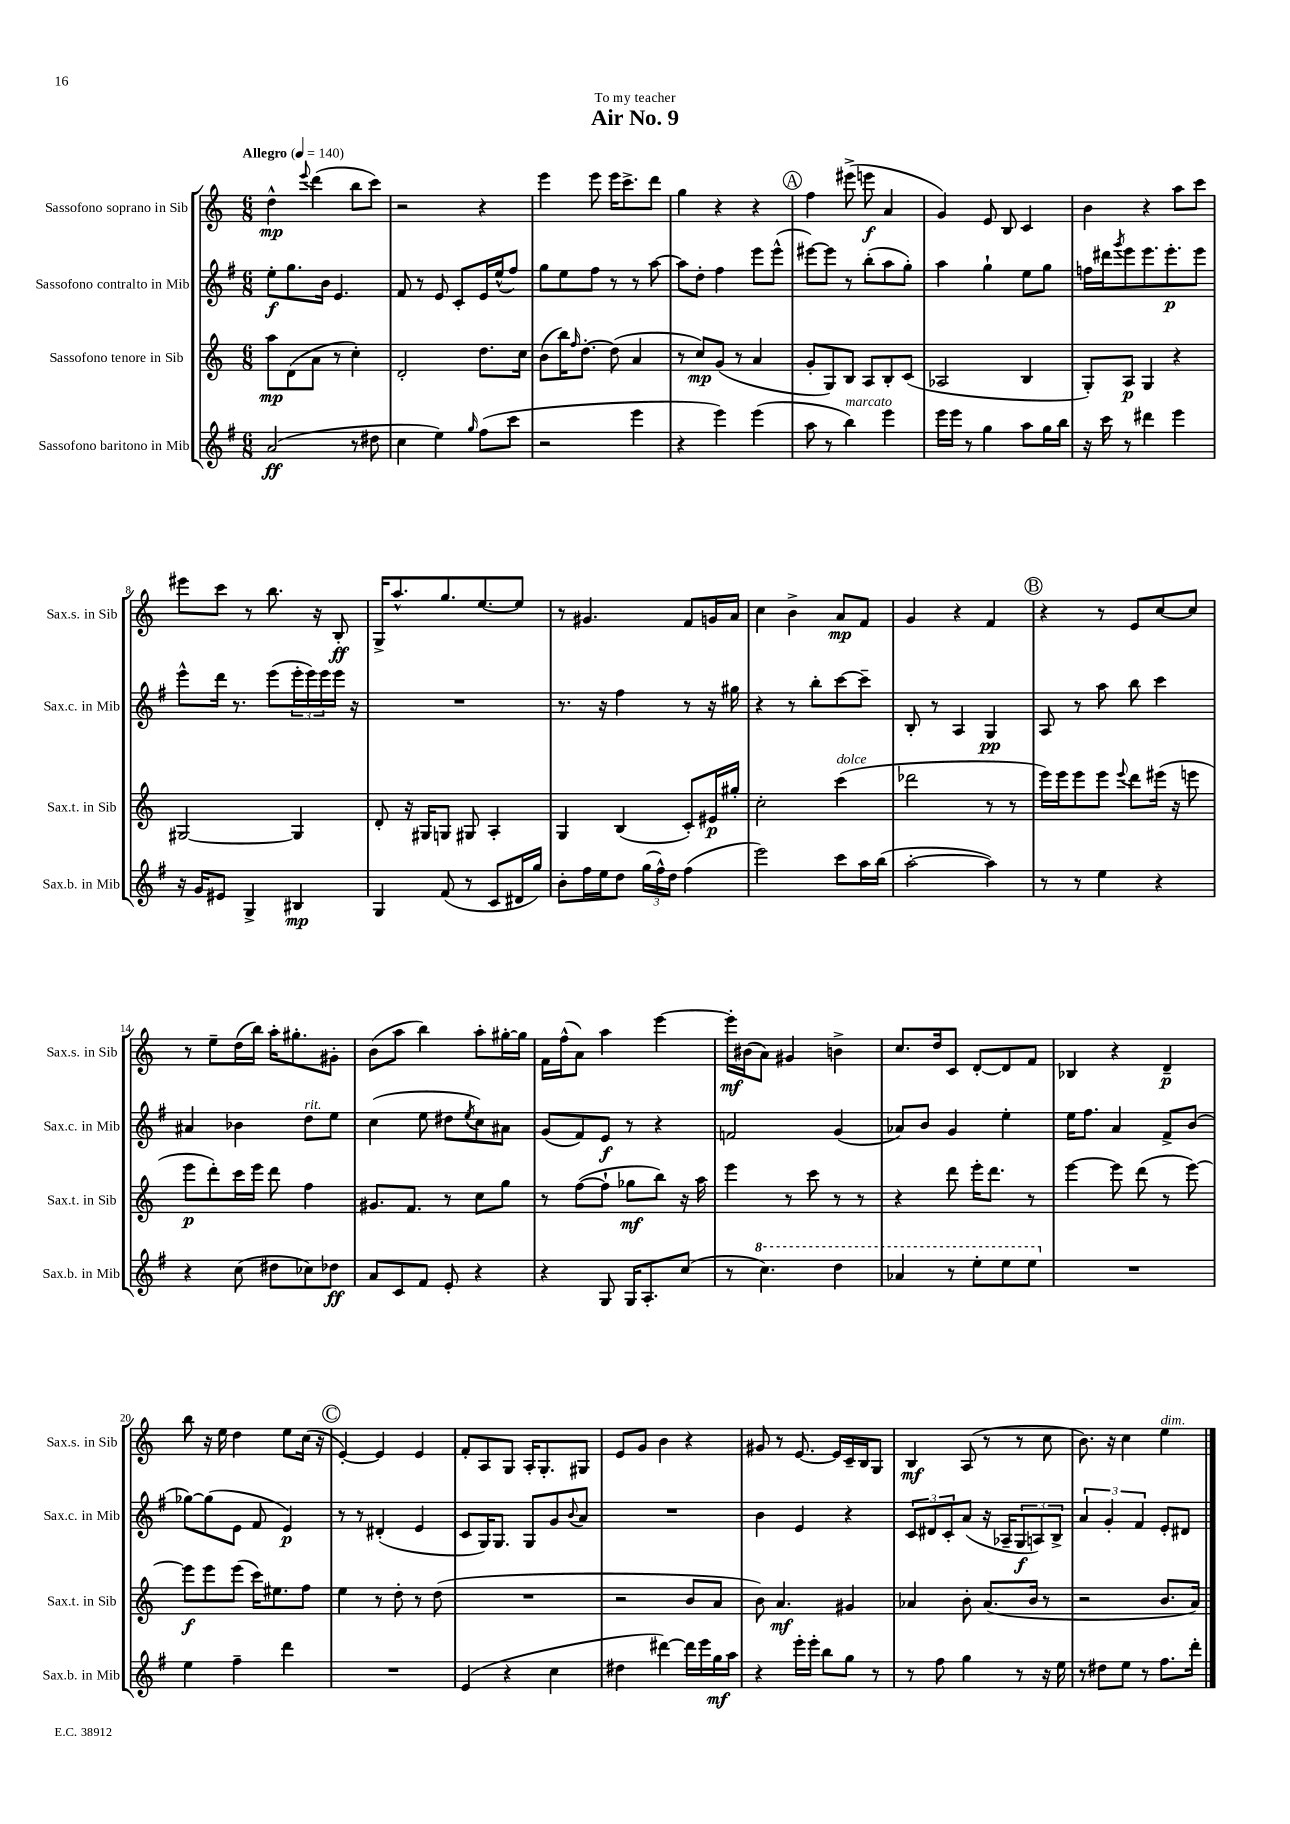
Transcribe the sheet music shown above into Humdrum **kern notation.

**kern	**dynam	**kern	**dynam	**kern	**dynam	**kern	**dynam
*part4	*part4	*part3	*part3	*part2	*part2	*part1	*part1
*staff4	*staff4	*staff3	*staff3	*staff2	*staff2	*staff1	*staff1
*I"Sassofono baritono in Mib	*	*I"Sassofono tenore in Sib	*	*I"Sassofono contralto in Mib	*	*I"Sassofono soprano in Sib	*
*I'Sax.b. in Mib	*	*I'Sax.t. in Sib	*	*I'Sax.c. in Mib	*	*I'Sax.s. in Sib	*
*clefG2	*	*clefG2	*	*clefG2	*	*clefG2	*
*k[f#]	*	*k[]	*	*k[f#]	*	*k[]	*
*M6/8	*	*M6/8	*	*M6/8	*	*M6/8	*
*MM140	*	*MM140	*	*MM140	*	*MM140	*
=1	=1	=1	=1	=1	=1	=1	=1
!	!	!	!	!	!	!LO:TX:a:B:t=Allegro	!
(2a/	ff	8aa\L	mp	8ee'\L	f	4dd^^\	mp
.	.	(8d\	.	8.gg\	.	.	.
.	.	.	.	.	.	8qqeee/	.
.	.	8a\J	.	.	.	(4ddd\	.
.	.	.	.	16b\Jk	.	.	.
.	.	8r	.	4.e/	.	.	.
8r	.	4cc'\)	.	.	.	8bb\L	.
8dd#X\	.	.	.	.	.	8ccc\J)	.
=2	=2	=2	=2	=2	=2	=2	=2
4cc\	.	2d'/	.	8f#/	.	2r	.
.	.	.	.	8r	.	.	.
4ee\)	.	.	.	8e/	.	.	.
.	.	.	.	8c'/L	.	.	.
16qqgg/	.	.	.	.	.	.	.
(8ff#\L	.	8.dd\L	.	16e/L	.	4r	.
.	.	.	.	(16ee^^/J	.	.	.
8ccc\J	.	.	.	8ff#/J)	.	.	.
.	.	16cc\Jk	.	.	.	.	.
=3	=3	=3	=3	=3	=3	=3	=3
2r	.	(8b\L	.	8gg\L	.	4eee\	.
.	.	16bb\K)	.	8ee\	.	.	.
.	.	16qqff/	.	.	.	.	.
.	.	[8.dd'\J	.	.	.	.	.
.	.	.	.	8ff#\J	.	8eee\	.
.	.	(8dd\]	.	8r	.	16eee\KL	.
.	.	.	.	.	.	8.ccc^\	.
4eee\	.	4a/	.	8r	.	.	.
.	.	.	.	[8aa\	.	8ddd\J	.
=4	=4	=4	=4	=4	=4	=4	=4
4r	.	8r	.	8aa\L]	.	4gg\	.
.	.	8cc/L)	mp	8dd'\J	.	.	.
4eee\)	.	(8g/J	.	4ff#\	.	4r	.
.	.	8r	.	.	.	.	.
(4eee\	.	4a/	.	8eee\L	.	4r	.
.	.	.	.	(8eee^^\J	.	.	.
!!LO:REH:place=s1:t=A
=5	=5	=5	=5	=5	=5	=5	=5
8aa\	.	8g'/L	.	[8eee#X\L)	.	4ff\	.
8r	.	8G/)	.	8eee#\J]	.	.	.
!LO:TX:a:i:t=marcato	!	!	!	!	!	!	!
4bb\)	.	8B/J	.	8r	.	(8eee#X^\	.
.	.	8A/L	.	(8bb'\L	.	8eeen\	f
4eee\	.	8B'/	.	8aa\	.	4a/	.
.	.	(8c/J	.	8gg'\J)	.	.	.
=6	=6	=6	=6	=6	=6	=6	=6
16eee\LL	.	2A-X/	.	4aa\	.	4g/)	.
16eee\JJ	.	.	.	.	.	.	.
8r	.	.	.	.	.	.	.
4gg\	.	.	.	4gg`\	.	8e/	.
.	.	.	.	.	.	8B/	.
8aa\L	.	4B/	.	8ee\L	.	4c/	.
16gg\L	.	.	.	8gg\J	.	.	.
16bb\JJ	.	.	.	.	.	.	.
=7	=7	=7	=7	=7	=7	=7	=7
16r	.	8G'/L)	.	16ffn\LL	.	4b\	.
16ccc\	.	.	.	16ddd#X\J	.	.	.
.	.	.	.	8qggg/	.	.	.
8r	.	8A/J	p	8eee\	.	.	.
4ddd#X\	.	4G/	.	8.eee\	.	4r	.
.	.	.	.	8.eee'\	p	.	.
4eee\	.	4r	.	.	.	8aa\L	.
.	.	.	.	8eee\J	.	8ccc\J	.
!!LO:LB:g=z
=8	=8	=8	=8	=8	=8	=8	=8
16r	.	[2G#X/	.	8eee^^\L	.	8eee#X\L	.
16g/KL	.	.	.	.	.	.	.
8e#X/J	.	.	.	16ddd\Jk	.	8ccc\J	.
.	.	.	.	8.r	.	.	.
4G^/	.	.	.	.	.	8r	.
.	.	.	.	(8eee\L	.	8.bb\	.
4B#X/	mp	4G#/]	.	24eee'\L	.	.	.
.	.	.	.	24eee\)	.	.	.
.	.	.	.	.	.	16r	.
.	.	.	.	24eee\	.	.	.
.	.	.	.	16eee\JJ	.	8B'/	ff
.	.	.	.	16r	.	.	.
=9	=9	=9	=9	=9	=9	=9	=9
4G/	.	8d'/	.	2.r	.	16G^/KL	.
.	.	.	.	.	.	8.aa^^/	.
.	.	16r	.	.	.	.	.
.	.	16G#X/KL	.	.	.	.	.
(8f#/	.	8Gn/J	.	.	.	8.gg/	.
8r	.	8G#X/	.	.	.	.	.
.	.	.	.	.	.	[8.ee/	.
8c/L	.	4A'/	.	.	.	.	.
16d#X/L	.	.	.	.	.	8ee/J]	.
16gg/JJ)	.	.	.	.	.	.	.
=10	=10	=10	=10	=10	=10	=10	=10
8b'\L	.	4G/	.	8.r	.	8r	.
16ff#\L	.	.	.	.	.	4.g#X/	.
16ee\J	.	.	.	16r	.	.	.
8dd\J	.	(4B/	.	4ff#\	.	.	.
(24gg\LL	.	.	.	.	.	.	.
24ff#^^\)	.	.	.	.	.	.	.
24dd\JJ	.	.	.	.	.	.	.
(4ff#\	.	8c'/L)	.	8r	.	8f/L	.
.	.	16e#X/L	p	16r	.	16gn/L	.
.	.	16gg#X'/JJ	.	16gg#X\	.	16a/JJ	.
=11	=11	=11	=11	=11	=11	=11	=11
2eee\)	.	2cc'\	.	4r	.	4cc\	.
.	.	.	.	8r	.	4b^\	.
.	.	.	.	8bb'\L	.	.	.
!	!	!LO:TX:a:i:t=dolce	!	!	!	!	!
8ccc\L	.	(4ccc\	.	[8ccc\	.	8a/L	mp
16aa\L	.	.	.	8ccc~\J]	.	8f/J	.
(16bb\JJ	.	.	.	.	.	.	.
=12	=12	=12	=12	=12	=12	=12	=12
[2aa'\	.	2ddd-X\	.	8B'/	.	4g/	.
.	.	.	.	8r	.	.	.
.	.	.	.	4A/	.	4r	.
4aa\])	.	8r	.	4G/	pp	4f/	.
.	.	8r	.	.	.	.	.
!!LO:REH:place=s1:t=B
=13	=13	=13	=13	=13	=13	=13	=13
8r	.	16eee\LL)	.	8A/	.	4r	.
.	.	16eee\J	.	.	.	.	.
8r	.	8eee\	.	8r	.	.	.
4ee\	.	8eee\J	.	8aa\	.	8r	.
.	.	8qqeee/	.	.	.	.	.
.	.	8ddd\L	.	8bb\	.	8e/L	.
4r	.	(16eee#X\Jk	.	4ccc\	.	[8cc/	.
.	.	16r	.	.	.	.	.
.	.	8eeen\	.	.	.	8cc/J]	.
!!LO:LB:g=z
=14	=14	=14	=14	=14	=14	=14	=14
4r	.	8eee\L	p	4a#X/	.	8r	.
.	.	8ddd'\)	.	.	.	8ee~\L	.
(8cc\	.	16ccc\L	.	4b-X\	.	(16dd\L	.
.	.	16eee\JJ	.	.	.	16bb\JJ)	.
8dd#X\L	.	8ddd\	.	.	.	16aa'\KL	.
.	.	.	.	.	.	8.gg#X'\	.
!	!	!	!	!LO:TX:a:i:t=rit.	!	!	!
8cc-X\)	.	4ff\	.	8dd\L	.	.	.
8dd-X\J	ff	.	.	8ee\J	.	8g#X'\J	.
=15	=15	=15	=15	=15	=15	=15	=15
8a/L	.	8.g#X/L	.	(4cc\	.	(8b\L	.
8c/	.	.	.	.	.	8aa\J	.
.	.	8.f/J	.	.	.	.	.
8f#/J	.	.	.	8ee\	.	4bb\)	.
8e'/	.	8r	.	8dd#X\L	.	.	.
.	.	.	.	8qee/	.	.	.
4r	.	8cc\L	.	8cc\)	.	8aa'\L	.
.	.	8gg\J	.	8a#X\J	.	[16gg#X'\L	.
.	.	.	.	.	.	16gg#\JJ]	.
=16	=16	=16	=16	=16	=16	=16	=16
4r	.	8r	.	(8g/L	.	16f\LL	.
.	.	.	.	.	.	(16ff^^\J	.
.	.	([8ff\L	.	8f#/)	.	8a\J)	.
8G/	.	8ff`\J]	.	8e/J	f	4aa\	.
16G/KL	.	8gg-X\L	mf	8r	.	.	.
8.A'/	.	.	.	.	.	.	.
.	.	8bb\J)	.	4r	.	[4eee\	.
(8cc/J	.	16r	.	.	.	.	.
.	.	16aa\	.	.	.	.	.
=17	=17	=17	=17	=17	=17	=17	=17
8r	.	4eee\	.	2fn/	.	16eee'\LL]	mf
.	.	.	.	.	.	(16b#X\J	.
*8va	*	*	*	*	*	*	*
4.ccc\)	.	.	.	.	.	8a\J)	.
.	.	8r	.	.	.	4g#X/	.
.	.	8ccc\	.	.	.	.	.
4ddd\	.	8r	.	(4g/	.	4bn^\	.
.	.	8r	.	.	.	.	.
=18	=18	=18	=18	=18	=18	=18	=18
4aa-X/	.	4r	.	8a-X/L)	.	8.cc/L	.
.	.	.	.	8b/J	.	.	.
.	.	.	.	.	.	16dd/k	.
8r	.	8ddd\	.	4g/	.	8c/J	.
8eee'\L	.	16eee'\KL	.	.	.	[8d'/L	.
.	.	8.ddd\J	.	.	.	.	.
8eee\	.	.	.	4ee'\	.	8d/]	.
8eee\J	.	8r	.	.	.	8f/J	.
=19	=19	=19	=19	=19	=19	=19	=19
*X8va	*	*	*	*	*	*	*
2.r	.	[4eee\	.	16ee\KL	.	4B-X/	.
.	.	.	.	8.ff#\J	.	.	.
.	.	8eee\]	.	4a/	.	4r	.
.	.	(8ddd\	.	.	.	.	.
.	.	8r	.	8f#^/L	.	4d~/	p
.	.	[8eee\)	.	(8b/J	.	.	.
!!LO:LB:g=z
=20	=20	=20	=20	=20	=20	=20	=20
4ee\	.	8eee\L]	f	[8gg-X\L)	.	8bb\	.
.	.	8eee\	.	(8gg-\]	.	16r	.
.	.	.	.	.	.	16ee\	.
4ff#~\	.	(8eee\J	.	8e\J	.	4dd\	.
.	.	16ccc\KL)	.	8f#/	.	.	.
.	.	8.ee#X\	.	.	.	.	.
4ddd\	.	.	.	4e/)	p	8ee\L	.
.	.	8ff\J	.	.	.	(16cc\Jk	.
.	.	.	.	.	.	16r	.
!!LO:REH:place=s1:t=C
=21	=21	=21	=21	=21	=21	=21	=21
2.r	.	4ee\	.	8r	.	[4e'/)	.
.	.	.	.	8r	.	.	.
.	.	8r	.	(4d#X'/	.	4e/]	.
.	.	8dd'\	.	.	.	.	.
.	.	8r	.	4e/	.	4e/	.
.	.	(8dd\	.	.	.	.	.
=22	=22	=22	=22	=22	=22	=22	=22
(4e/	.	2.r	.	8c/L	.	8f'/L	.
.	.	.	.	16G/K)	.	8A/	.
.	.	.	.	8.G/J	.	.	.
4r	.	.	.	.	.	8G/J	.
.	.	.	.	8G/L	.	16A'/KL	.
.	.	.	.	.	.	8.G'/	.
4cc\	.	.	.	8g/	.	.	.
.	.	.	.	8qqb/	.	.	.
.	.	.	.	8a/J	.	8G#X/J	.
=23	=23	=23	=23	=23	=23	=23	=23
4dd#X\	.	2r	.	2.r	.	8e/L	.
.	.	.	.	.	.	8g/J	.
[4ddd#X\)	.	.	.	.	.	4b\	.
16ddd#\LL]	.	8b/L	.	.	.	4r	.
16eee\	.	.	.	.	.	.	.
16gg\	mf	8a/J	.	.	.	.	.
16aa\JJ	.	.	.	.	.	.	.
=24	=24	=24	=24	=24	=24	=24	=24
4r	.	8b\)	.	4b\	.	8g#X/	.
.	.	4.a/	mf	.	.	8r	.
16eee'\LL	.	.	.	4e/	.	[8.e/	.
16eee'\JJ	.	.	.	.	.	.	.
8bb\L	.	.	.	.	.	.	.
.	.	.	.	.	.	16e/LL]	.
8gg\J	.	4g#X/	.	4r	.	16c~/	.
.	.	.	.	.	.	16B/J	.
8r	.	.	.	.	.	8G/J	.
=25	=25	=25	=25	=25	=25	=25	=25
8r	.	4a-X/	.	12c/L	.	4B/	mf
.	.	.	.	12d#X/	.	.	.
8ff#\	.	.	.	.	.	.	.
.	.	.	.	12c'/	.	.	.
4gg\	.	8b'\	.	(8a/J	.	(8A/	.
.	.	(8.a-/L	.	16r	.	8r	.
.	.	.	.	16A-X~/KL	.	.	.
8r	.	.	.	12G/	f	8r	.
.	.	16b/Jk	.	.	.	.	.
.	.	.	.	12An/)	.	.	.
16r	.	8r	.	.	.	8cc\	.
.	.	.	.	12B^/J	.	.	.
16ee\	.	.	.	.	.	.	.
=26	=26	=26	=26	=26	=26	=26	=26
8r	.	2r	.	6a/	.	8.b\)	.
8dd#X\L	.	.	.	.	.	.	.
.	.	.	.	6g'/	.	.	.
.	.	.	.	.	.	16r	.
8ee\J	.	.	.	.	.	4cc\	.
.	.	.	.	6f#/	.	.	.
8r	.	.	.	.	.	.	.
!	!	!	!	!	!	!LO:TX:a:i:t=dim.	!
8.ff#\L	.	8.b/L	.	8e'/L	.	4ee\	.
.	.	.	.	8d#X/J	.	.	.
16ddd'\Jk	.	16a/Jk)	.	.	.	.	.
==	==	==	==	==	==	==	==
*-	*-	*-	*-	*-	*-	*-	*-
